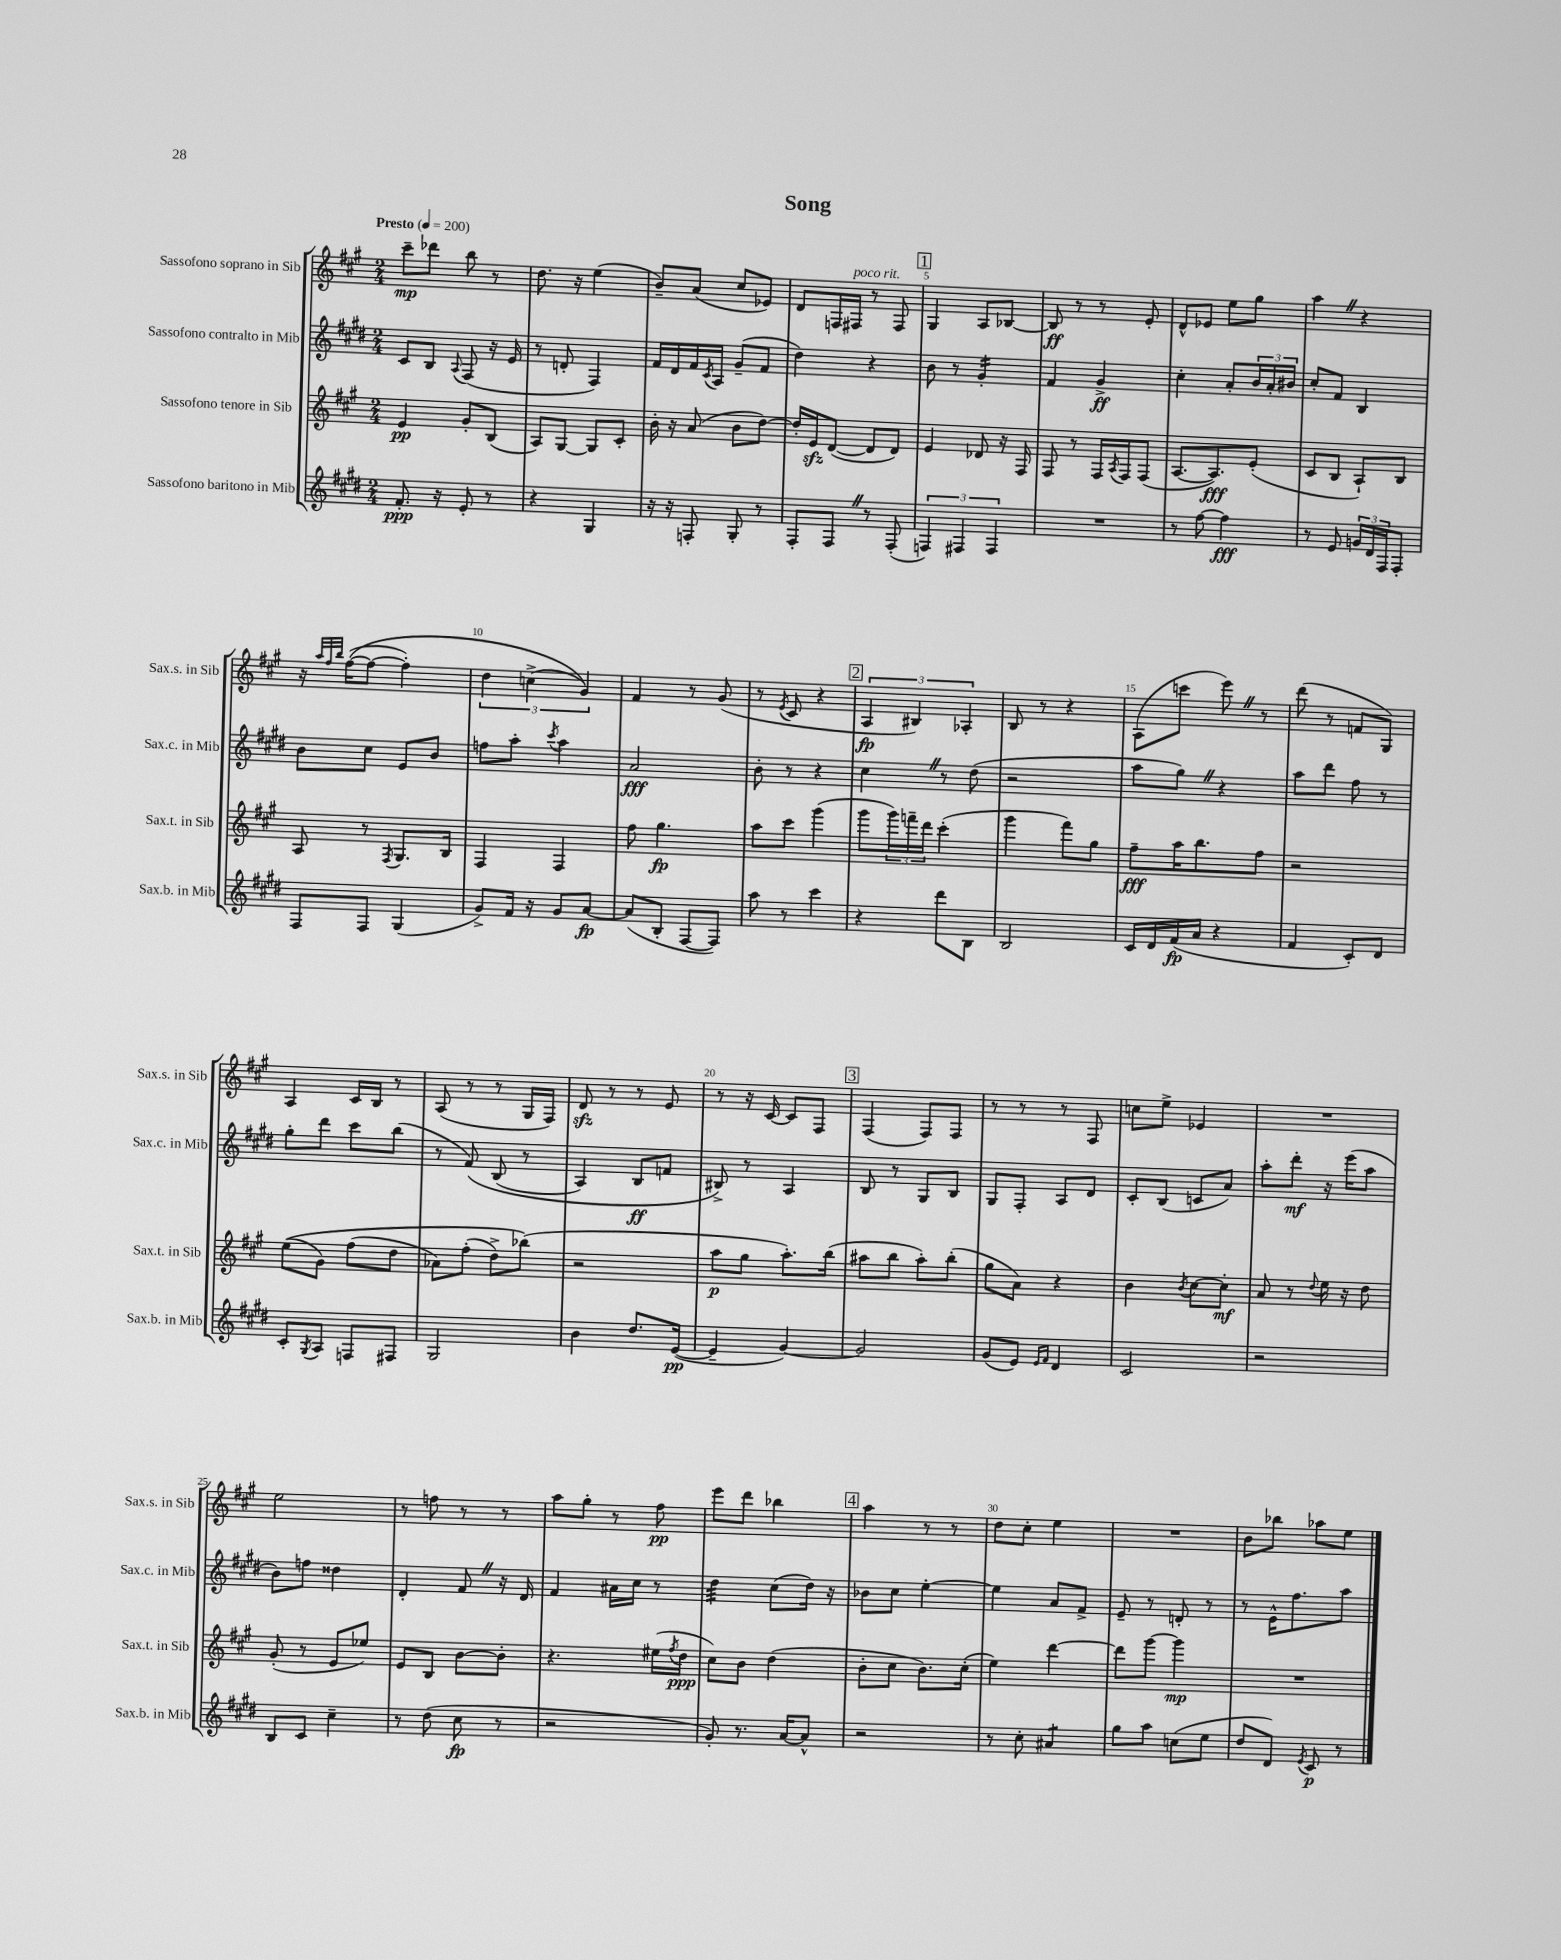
\header { title = "Song" }
<<
\new StaffGroup <<
\new Staff = "s0" \with { instrumentName = "Sassofono soprano in Sib" shortInstrumentName = "Sax.s. in Sib" } {
    \clef treble \key a \major \numericTimeSignature \time 2/4 \tempo "Presto" 4 = 200
    cis'''8--\mp des'''8 b''8 r8 |
    d''8. r16 e''4( |
    b'8--) a'8( cis''8 ees'8) |
    d'8 f16 fis16^\markup { \italic "poco rit." } r8 fis8 |
    \mark \markup { \box "1" } gis4 a8 bes8~ |
    bes8\ff r8 r8 e'8-. |
    d'8-^ ees'8 e''8 gis''8 |
    a''4 \once \override BreathingSign.text = \markup { \musicglyph "scripts.caesura.straight" } \breathe r4 |
    r16 \grace { a''32 fis''32 b''32 } fis''16~(\( fis''8~ fis''4-.) |
    \tuplet 3/2 { d''4 c''4->( gis'4)\) } |
    fis'4 r8 gis'8( |
    r8 \acciaccatura { e'8 } cis'8 r4 |
    \mark \markup { \box "2" } \tuplet 3/2 { a4\fp bis4) aes4-. } |
    b8 r8 r4 |
    a8( c'''8 e'''8) \once \override BreathingSign.text = \markup { \musicglyph "scripts.caesura.straight" } \breathe r8 |
    d'''8( r8 f'8 gis8) |
    a4 cis'16 b16 r8 |
    a8( r8 r8 gis16 fis16) |
    d'8\sfz r8 r8 e'8 |
    r8 r16 cis'16~ cis'8 fis8 |
    \mark \markup { \box "3" } fis4( fis8) fis8 |
    r8 r8 r8 fis8 |
    c''8 e''8-> ees'4 |
    R2 |
    e''2 |
    r8 f''8 r8 r8 |
    a''8 gis''8-. r8 fis''8\pp |
    e'''8 d'''8 bes''4 |
    \mark \markup { \box "4" } a''4 r8 r8 |
    d''8 cis''8-. e''4 |
    R2 |
    b'8 bes''8 aes''8 e''8 \bar "|." |
}
\new Staff = "s1" \with { instrumentName = "Sassofono contralto in Mib" shortInstrumentName = "Sax.c. in Mib" } {
    \clef treble \key e \major \numericTimeSignature \time 2/4
    cis'8 b8 \appoggiatura { a8 } fis8( r16 e'16 |
    r8 d'8-. fis4) |
    fis'16 dis'16 fis'16 \acciaccatura { cis'8 } a16 gis'8--( fis'8 |
    dis''4) r4 |
    \mark \markup { \box "1" } b'8 r8 gis'4:16-. |
    fis'4 gis'4->\ff |
    cis''4-. a'8-. \tuplet 3/2 { b'16 a'16-. bis'16 } |
    cis''8-. fis'8 b4 |
    b'8 cis''8 e'8 b'8 |
    f''8 a''8-. \acciaccatura { cis'''8 } a''4 |
    a'2\fff |
    b'8-. r8 r4 |
    \mark \markup { \box "2" } cis''4 \once \override BreathingSign.text = \markup { \musicglyph "scripts.caesura.straight" } \breathe r8 dis''8( |
    r2 |
    a''8 gis''8) \once \override BreathingSign.text = \markup { \musicglyph "scripts.caesura.straight" } \breathe r4 |
    a''8 dis'''8 fis''8 r8 |
    gis''8-. dis'''8 cis'''8 b''8( |
    r8 fis'8)\( b8( r8 |
    a4) b8\ff f'8 |
    bis8->\) r8 a4 |
    \mark \markup { \box "3" } b8 r8 gis8 b8 |
    gis8 fis8-. a8 dis'8 |
    cis'8-. b8( c'8 a'8) |
    a''8-. dis'''8-.\mf r16 e'''16( a''8 |
    b'8) f''8 disis''4 |
    dis'4-. fis'8 \once \override BreathingSign.text = \markup { \musicglyph "scripts.caesura.straight" } \breathe r16 dis'16 |
    fis'4 ais'16 cis''16 r8 |
    dis''4:32 cis''8( dis''16) r16 |
    \mark \markup { \box "4" } bes'8 cis''8 e''4~-. |
    e''4 a'8 fis'8-> |
    e'8-- r8 d'8-. r8 |
    r8 e'16-^ fis''8. a''8 \bar "|." |
}
\new Staff = "s2" \with { instrumentName = "Sassofono tenore in Sib" shortInstrumentName = "Sax.t. in Sib" } {
    \clef treble \key a \major \numericTimeSignature \time 2/4
    e'4\pp gis'8-. b8( |
    a8) gis8~ gis8 cis'8-. |
    b'16-. r16 a'8( b'8 d''8~) |
    d''16-. e'16\sfz d'8~( d'8 d'8) |
    \mark \markup { \box "1" } e'4 des'8 r16 fis16 |
    fis8 r8 fis16 \acciaccatura { a8 } fis16 fis8( |
    a8.~ a8.\fff) e'8-.( |
    cis'8 b8 a8-!) b8 |
    a8 r8 \acciaccatura { fis8 } gis8. b16 |
    fis4 fis4 |
    fis''8 gis''4.\fp |
    a''8 cis'''8 gis'''4( |
    \mark \markup { \box "2" } gis'''8 \tuplet 3/2 { gis'''16) f'''16-- d'''16 } cis'''4-.( |
    gis'''4 fis'''8) gis''8 |
    fis''8--\fff a''16 b''8. fis''8 |
    r2 |
    e''8(\( gis'8) fis''8( d''8 |
    aes'8) fis''8-.( d''8->) bes''8(\) |
    r2 |
    a''8\p gis''8 a''8.-.) b''16( |
    \mark \markup { \box "3" } ais''8 b''8 ais''8-.) b''8-.( |
    gis''8 a'8) r4 |
    b'4 \acciaccatura { b'8 } cis''8~ cis''8-.\mf |
    a'8 r8 \appoggiatura { d''8 } e''16 r16 d''8 |
    gis'8-.( r8 e'8 ees''8) |
    e'8 b8 b'8~ b'8-. |
    r4. eis''16( \acciaccatura { fis''8 } d''16\ppp |
    cis''8) b'8 d''4( |
    \mark \markup { \box "4" } b'8-. cis''8 b'8.) cis''16-.( |
    e''4) d'''4~ |
    d'''8 gis'''8~ gis'''4\mp |
    R2 \bar "|." |
}
\new Staff = "s3" \with { instrumentName = "Sassofono baritono in Mib" shortInstrumentName = "Sax.b. in Mib" } {
    \clef treble \key e \major \numericTimeSignature \time 2/4
    fis'8.-.\ppp r16 e'8-. r8 |
    r4 gis4 |
    r16 r16 f8-. gis8-. r8 |
    fis8-. fis8 \once \override BreathingSign.text = \markup { \musicglyph "scripts.caesura.straight" } \breathe r8 fis8-.( |
    \mark \markup { \box "1" } \tuplet 3/2 { f4) fis4 fis4 } |
    R2 |
    r8 fis''8~ fis''4\fff |
    r8 e'8 \tuplet 3/2 { g'16 dis'16 fis16 } fis8-. |
    fis8 fis8 gis4( |
    gis'8->) fis'16 r16 gis'8 a'8~\fp |
    a'8( b8-. fis8~ fis8) |
    a''8 r8 cis'''4 |
    \mark \markup { \box "2" } r4 dis'''8 b8 |
    b2 |
    cis'16 dis'16 fis'16\fp( a'16 r4 |
    fis'4 cis'8-.) dis'8 |
    cis'8-. \acciaccatura { gis8 } a8 f8 fis8 |
    gis2 |
    b'4 dis''8. e'16~\pp( |
    e'4-- gis'4~) |
    \mark \markup { \box "3" } gis'2 |
    gis'8( e'8) \grace { e'16 fis'16 } dis'4 |
    cis'2 |
    r2 |
    b8 cis'8 cis''4-- |
    r8 dis''8( cis''8\fp r8 |
    r2 |
    gis'8-.) r8. a'16~ a'8-^ |
    \mark \markup { \box "4" } r2 |
    r8 cis''8-. ais'4:8 |
    gis''8 a''8 c''8( e''8 |
    dis''8 dis'8) \acciaccatura { e'8 } cis'8\p r8 \bar "|." |
}
>>
>>
\layout { \context { \Score \override BarNumber.break-visibility = ##(#f #t #t) barNumberVisibility = #(every-nth-bar-number-visible 5) } }
